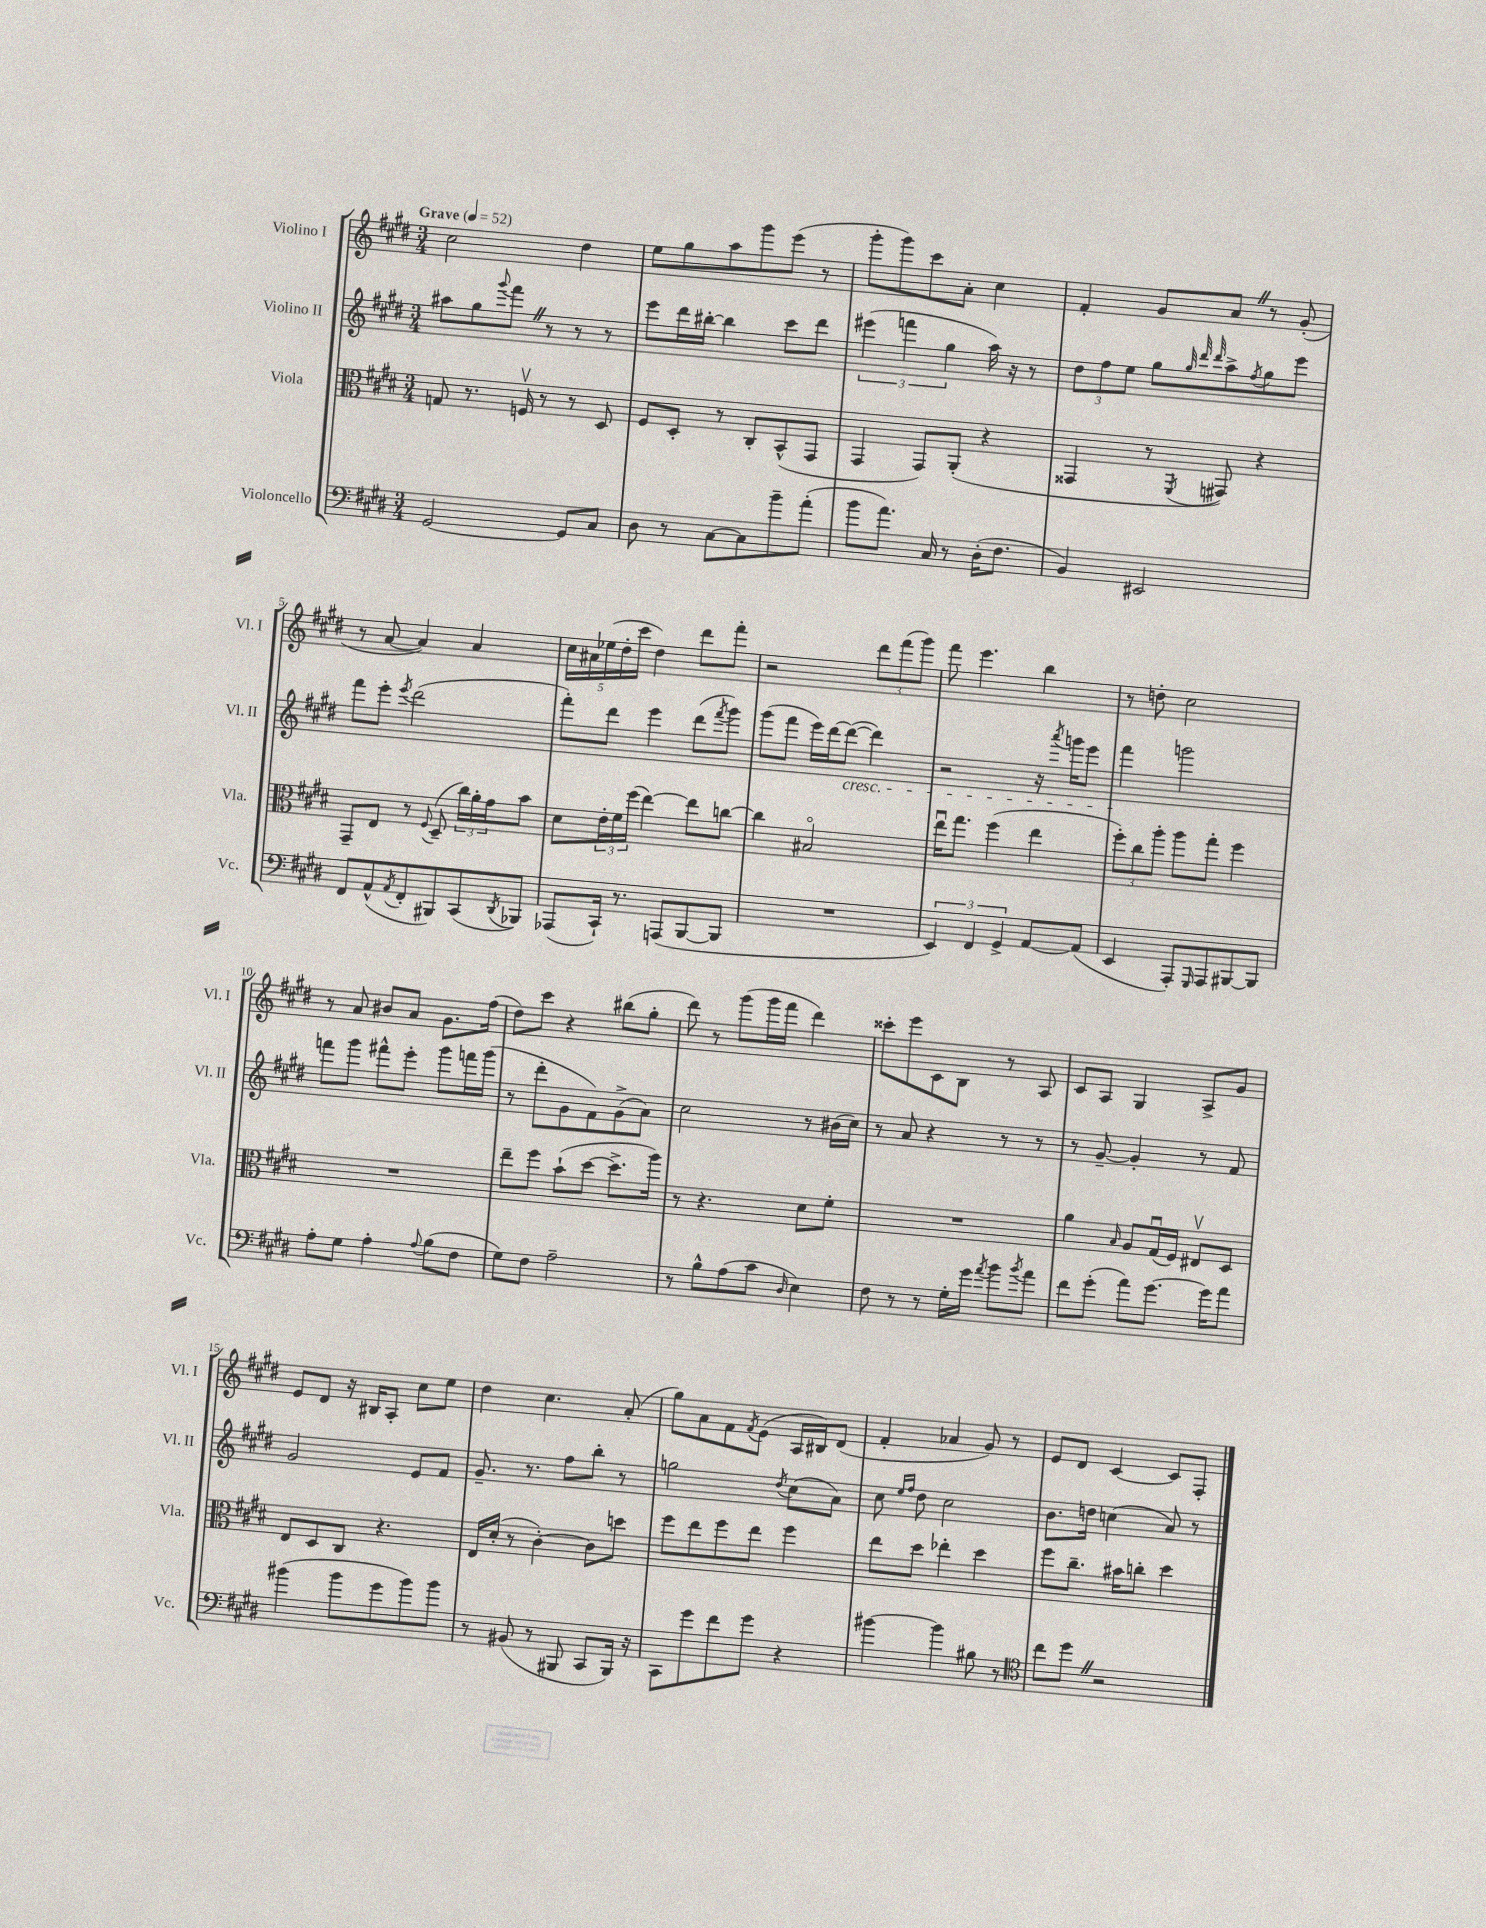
<<
\new StaffGroup <<
\new Staff = "s0" \with { instrumentName = "Violino I" shortInstrumentName = "Vl. I" } {
    \clef treble \key e \major \numericTimeSignature \time 3/4 \tempo "Grave" 4 = 52
    cis''2 dis''4 |
    e''8 gis''8 a''8 gis'''8 e'''8( r8 |
    gis'''8-. gis'''8) cis'''8 a'8-. cis''4 |
    fis'4-. gis'8 a'8 \once \override BreathingSign.text = \markup { \musicglyph "scripts.caesura.straight" } \breathe r8 gis'8-.( |
    r8 a'8~ a'4) a'4 |
    \tuplet 5/4 { cis''16 ais'16 ees''16( dis''16-. cis'''16 } dis''4) dis'''8 fis'''8-. |
    r2 \tuplet 3/2 { dis'''8 fis'''8( gis'''8) } |
    fis'''8 e'''4. b''4 |
    r8 d''8-. cis''2 |
    r8 a'8 bis'8 a'8 gis'8. fis''16( |
    dis''8) cis'''8 r4 bis''8( gis''8-. |
    dis'''8) r8 gis'''8( gis'''16 fis'''16 dis'''4) |
    cisis'''8-. e'''8 cis'8 b8 r8 a8 |
    cis'8 a8 gis4 a8-> gis'8 |
    e'8 dis'8 r16 bis16 a8-. cis''8 e''8 |
    dis''4 cis''4. a'8-.( |
    gis''8) a'8 fis'8 \acciaccatura { fis'8 } e'8( a16 bis16) dis'8( |
    fis'4-. aes'4 gis'8) r8 |
    e'8 dis'8 cis'4~ cis'8 fis8-. \bar "|." |
}
\new Staff = "s1" \with { instrumentName = "Violino II" shortInstrumentName = "Vl. II" } {
    \clef treble \key e \major \numericTimeSignature \time 3/4
    ais''8 gis''8 \appoggiatura { gis'''8 } fis'''8 \once \override BreathingSign.text = \markup { \musicglyph "scripts.caesura.straight" } \breathe r8 r8 r8 |
    e'''8 dis'''16 bis''16~-. bis''4 cis'''8 dis'''8 |
    \tuplet 3/2 { eis'''4( f'''4 gis''4 } a''16) r16 r8 |
    \tuplet 3/2 { dis''8 fis''8 e''8 } gis''8 \grace { gis''32 dis'''32 dis'''32 } a''8-> \acciaccatura { fis''8 } gis''8 e'''8 |
    fis'''8 e'''8-. \acciaccatura { e'''8 } dis'''2( |
    fis'''8-.) dis'''8 e'''4 dis'''8( \acciaccatura { fis'''8 } gis'''8) |
    gis'''8( fis'''8 e'''16) dis'''16~ dis'''8~\cresc( dis'''4) |
    r2 r16 \acciaccatura { a'''8 } g'''16 e'''8 |
    fis'''4\! g'''2 |
    f'''8 gis'''8 fis'''8-^ e'''8-. gis'''8 f'''16 gis'''16( |
    r8 dis'''8-. gis'8 fis'8) gis'8->( a'8) |
    cis''2 r8 bis'16( cis''16) |
    r8 a'8 r4 r8 r8 |
    r8 gis'8~-- gis'4-. r8 fis'8 |
    gis'2 e'8 fis'8 |
    gis'8.-- r8. fis''8 b''8-. r8 |
    g''2 \acciaccatura { dis''8 } cis''8( a'8) |
    cis''8 \grace { e''16 fis''16 } dis''8 cis''2 |
    b'8. d''16 c''4( a'8) r8 \bar "|." |
}
\new Staff = "s2" \with { instrumentName = "Viola" shortInstrumentName = "Vla." } {
    \clef alto \key e \major \numericTimeSignature \time 3/4
    g8 r8. f16\upbow r8 r8 dis8 |
    fis8 dis8-. r8 cis8-. b,8-^( gis,8 |
    gis,4 gis,8) a,8-.( r4 |
    gisis,4 r8 \acciaccatura { fis,8 } gis,8) r4 |
    gis,8-- e8 r8 \appoggiatura { fis8 } dis8--( \tuplet 3/2 { cis''16) a'16-. gis'16 } b'8 |
    dis'8 \tuplet 3/2 { e'16-. fis'16 fis''16( } e''4~) e''8 c''8~ |
    c''4 bis2\flageolet |
    e''16\downbow gis''8. fis''4( e''4 |
    \tuplet 3/2 { fis''8-.) cis''8 a''8-. } a''8 gis''8-. fis''4 |
    R2. |
    e''8-- fis''8 b'8-!( dis''8~ dis''8.-> a''16) |
    r8 r4. dis'8 fis'8-. |
    R2. |
    a'4 \grace { b16 } a8 gis16\downbow( fis16) eis8\upbow dis8 |
    e8 dis8 cis8 r4. |
    e16 dis'16-.( r8 cis'4~-.) cis'8 d''8 |
    fis''8 e''8 fis''8 e''8 fis''4 |
    e''8 dis''8 ees''4-. dis''4 |
    fis''8 cis''8.-- bis'16 c''8-. dis''4 \bar "|." |
}
\new Staff = "s3" \with { instrumentName = "Violoncello" shortInstrumentName = "Vc." } {
    \clef bass \key e \major \numericTimeSignature \time 3/4
    gis,2~ gis,8 cis8 |
    dis8 r8 cis8~ cis8 b'8-- a'8-.( |
    b'8 a'8.) cis16 r8 dis16-.( fis8. |
    b,4) eis,2 |
    fis,8 a,8-^( \acciaccatura { a,8 } fis,8-. bis,,8) cis,8( \acciaccatura { dis,8 } bes,,8) |
    aes,,8( cis,16-!) r8. a,,8( b,,8~ b,,8 |
    R2. |
    \tuplet 3/2 { e,4) fis,4 gis,4-> } a,8~ a,8( |
    e,4 a,,8-.) \grace { gis,,16 } a,,8 bis,,8~ bis,,8 |
    a8-. gis8 a4-. \appoggiatura { a8 } b8( fis8 |
    gis8) fis8 a2-- |
    r8 b8-^ a8( cis'8 \grace { dis16 } e4) |
    fis8 r8 r8 gis16-. gis'16 \acciaccatura { a'8 } b'8 \acciaccatura { b'8 } a'8 |
    fis'8 gis'8-.( a'8) gis'8.~ gis'16 a'8 |
    bis'4( bis'8 gis'8 bis'8) bis'8 |
    r8 bis,8( r8 bis,,8 cis,8 bis,,16) r16 |
    cis,8 gis'8 fis'8 gis'8 r4 |
    bis'4~ bis'4 bis8 r8 |
    \clef tenor cis''8 dis''8 \once \override BreathingSign.text = \markup { \musicglyph "scripts.caesura.straight" } \breathe r2 \bar "|." |
}
>>
>>
